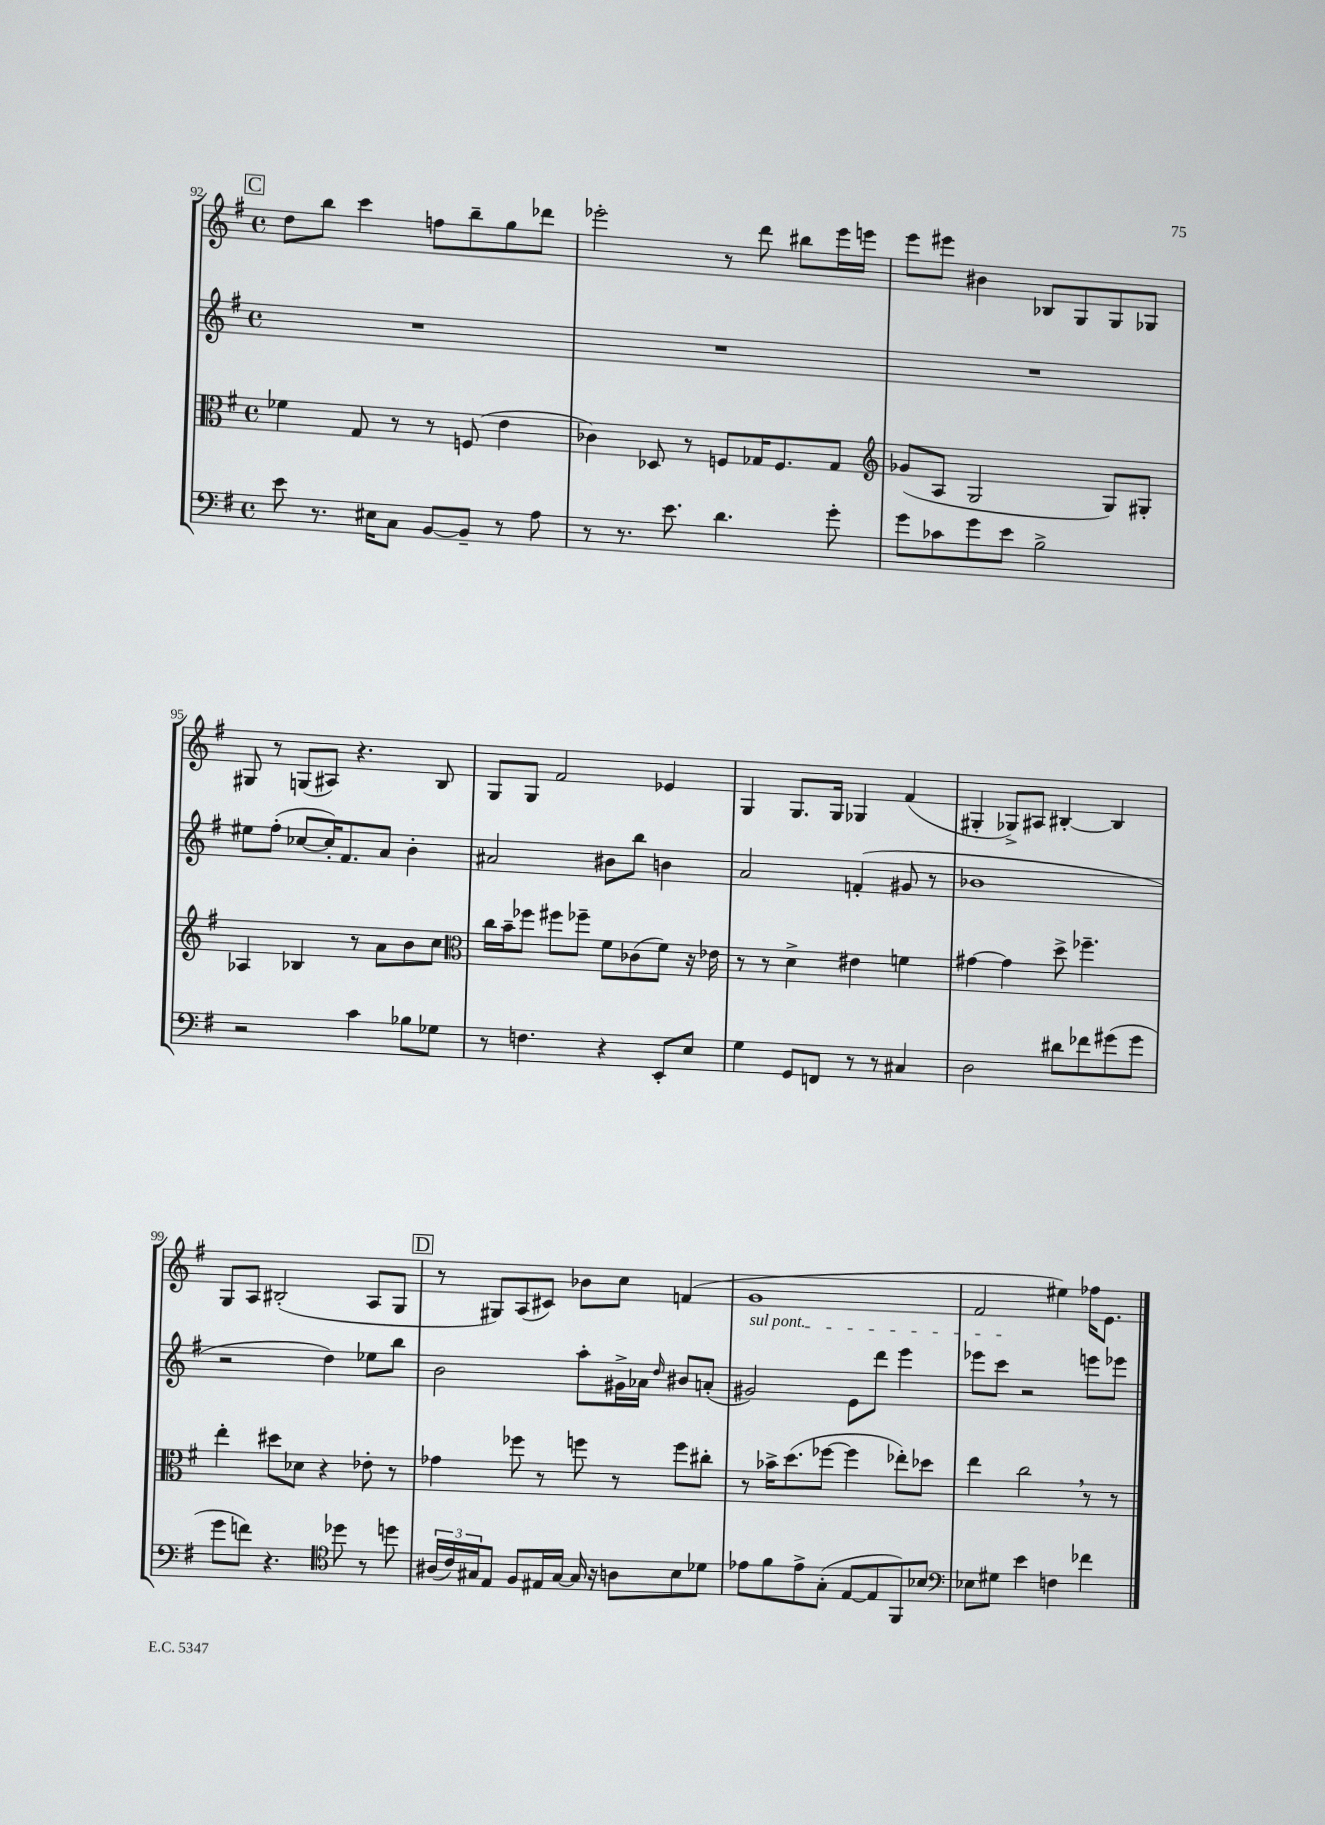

**kern	**kern	**kern	**kern
*staff4	*staff3	*staff2	*staff1
*clefF4	*clefC3	*clefG2	*clefG2
*k[f#]	*k[f#]	*k[f#]	*k[f#]
*M4/4	*M4/4	*M4/4	*M4/4
*met(c)	*met(c)	*met(c)	*met(c)
8e	4f-	1r	8dd
8.r	.	.	8bb
.	8G	.	4ccc
16E#	.	.	.
8C	8r	.	.
[8BB	8r	.	8ff
8BB~]	(8F	.	8bb~
8r	4e	.	8gg
8A	.	.	8ddd-
=	=	=	=
8r	4c-)	1r	2eee-'
8.r	.	.	.
.	8D-	.	.
8.e	.	.	.
.	8r	.	.
4.d	8F	.	8r
.	16G-	.	8ddd
.	8.F	.	.
.	.	.	8bb#
8g'	8G-	.	16eee-
.	.	.	16eee
=	=	=	=
*	*clefG2	*	*
8g	(8g-	1r	8eee
8c-	8A	.	8eee#
8g	2G	.	4b#
8e	.	.	.
2B^	.	.	8B-
.	.	.	8G
.	8G)	.	8G
.	8G#'	.	8G-
=	=	=	=
2r	4A-	8ee#	8G#
.	.	(8ff#'	8r
.	4B-	[8cc-	(8G
.	.	16cc-'])	8A#)
.	.	8.f#	.
4c	8r	.	4.r
.	8a	8a	.
8B-	8b	4b'	.
8G-	8cc	.	8B
=	=	=	=
*	*clefC3	*	*
8r	16cc	2a#	8G
.	16b~	.	.
4.F	8ff-	.	8G
.	8ff#	.	2f#
.	8ff-~	.	.
4r	8f#	8b#	.
.	(8c-	8bb	.
8EE'	8f#)	4b	4e-
8E	16r	.	.
.	16e-	.	.
=	=	=	=
4G	8r	2a	4G
.	8r	.	.
8GG	4d^	.	8.G
8FF	.	.	.
.	.	.	16G
8r	4e#	(4f'	4G-
8r	.	.	.
4C#	4f	8g#	(4f#
.	.	8r	.
=	=	=	=
2D	[4g#	1b-	4G#'
.	4g#]	.	8G-^)
.	.	.	8A#
8d#	8dd^	.	[4B#'
8f-	4.ff-~	.	.
(8g#	.	.	4B#]
8g#	.	.	.
=	=	=	=
8g	4ee'	2r	8G
8f)	.	.	8A
4.r	8dd#	.	(2B#'
.	8d-	.	.
.	4r	4dd)	.
*clefC4	*	*	*
8dd-	.	.	.
8r	8e-'	8ee-	8A
8dd	8r	8bb	8G
=	=	=	=
(24A#	4g-	2b	8r
24c)	.	.	.
24G#	.	.	.
8E	.	.	8G#)
8F#	8ff-	.	(8A
16E#	8r	.	8c#)
[16G#	.	.	.
16G#]	8ff	8aa'	8b-
16r	.	.	.
8A	8r	16g#^	8cc
.	.	16a-	.
.	.	16qqdd	.
8B	8ff	8b#	(4f
8d-	8cc#'	(8a'	.
=	=	=	=
8e-	8r	2g#)	1g
8f#	16b-^	.	.
.	(8.dd	.	.
8e-^	.	.	.
(8G'	[8ff-	.	.
[8E	4ff-]	8e	.
8E]	.	8ddd	.
8FF#)	8ee-')	4eee	.
8B-	8dd-	.	.
=	=	=	=
*clefF4	*	*	*
8E-	4ee	8eee-	2f#
8G#	.	8ccc	.
4e	2cc	2r	.
4F	.	.	4ee#)
4f-	8r	8eee	16ff-
.	.	.	8.e
.	8r	8eee-	.
==	==	==	==
*-	*-	*-	*-
